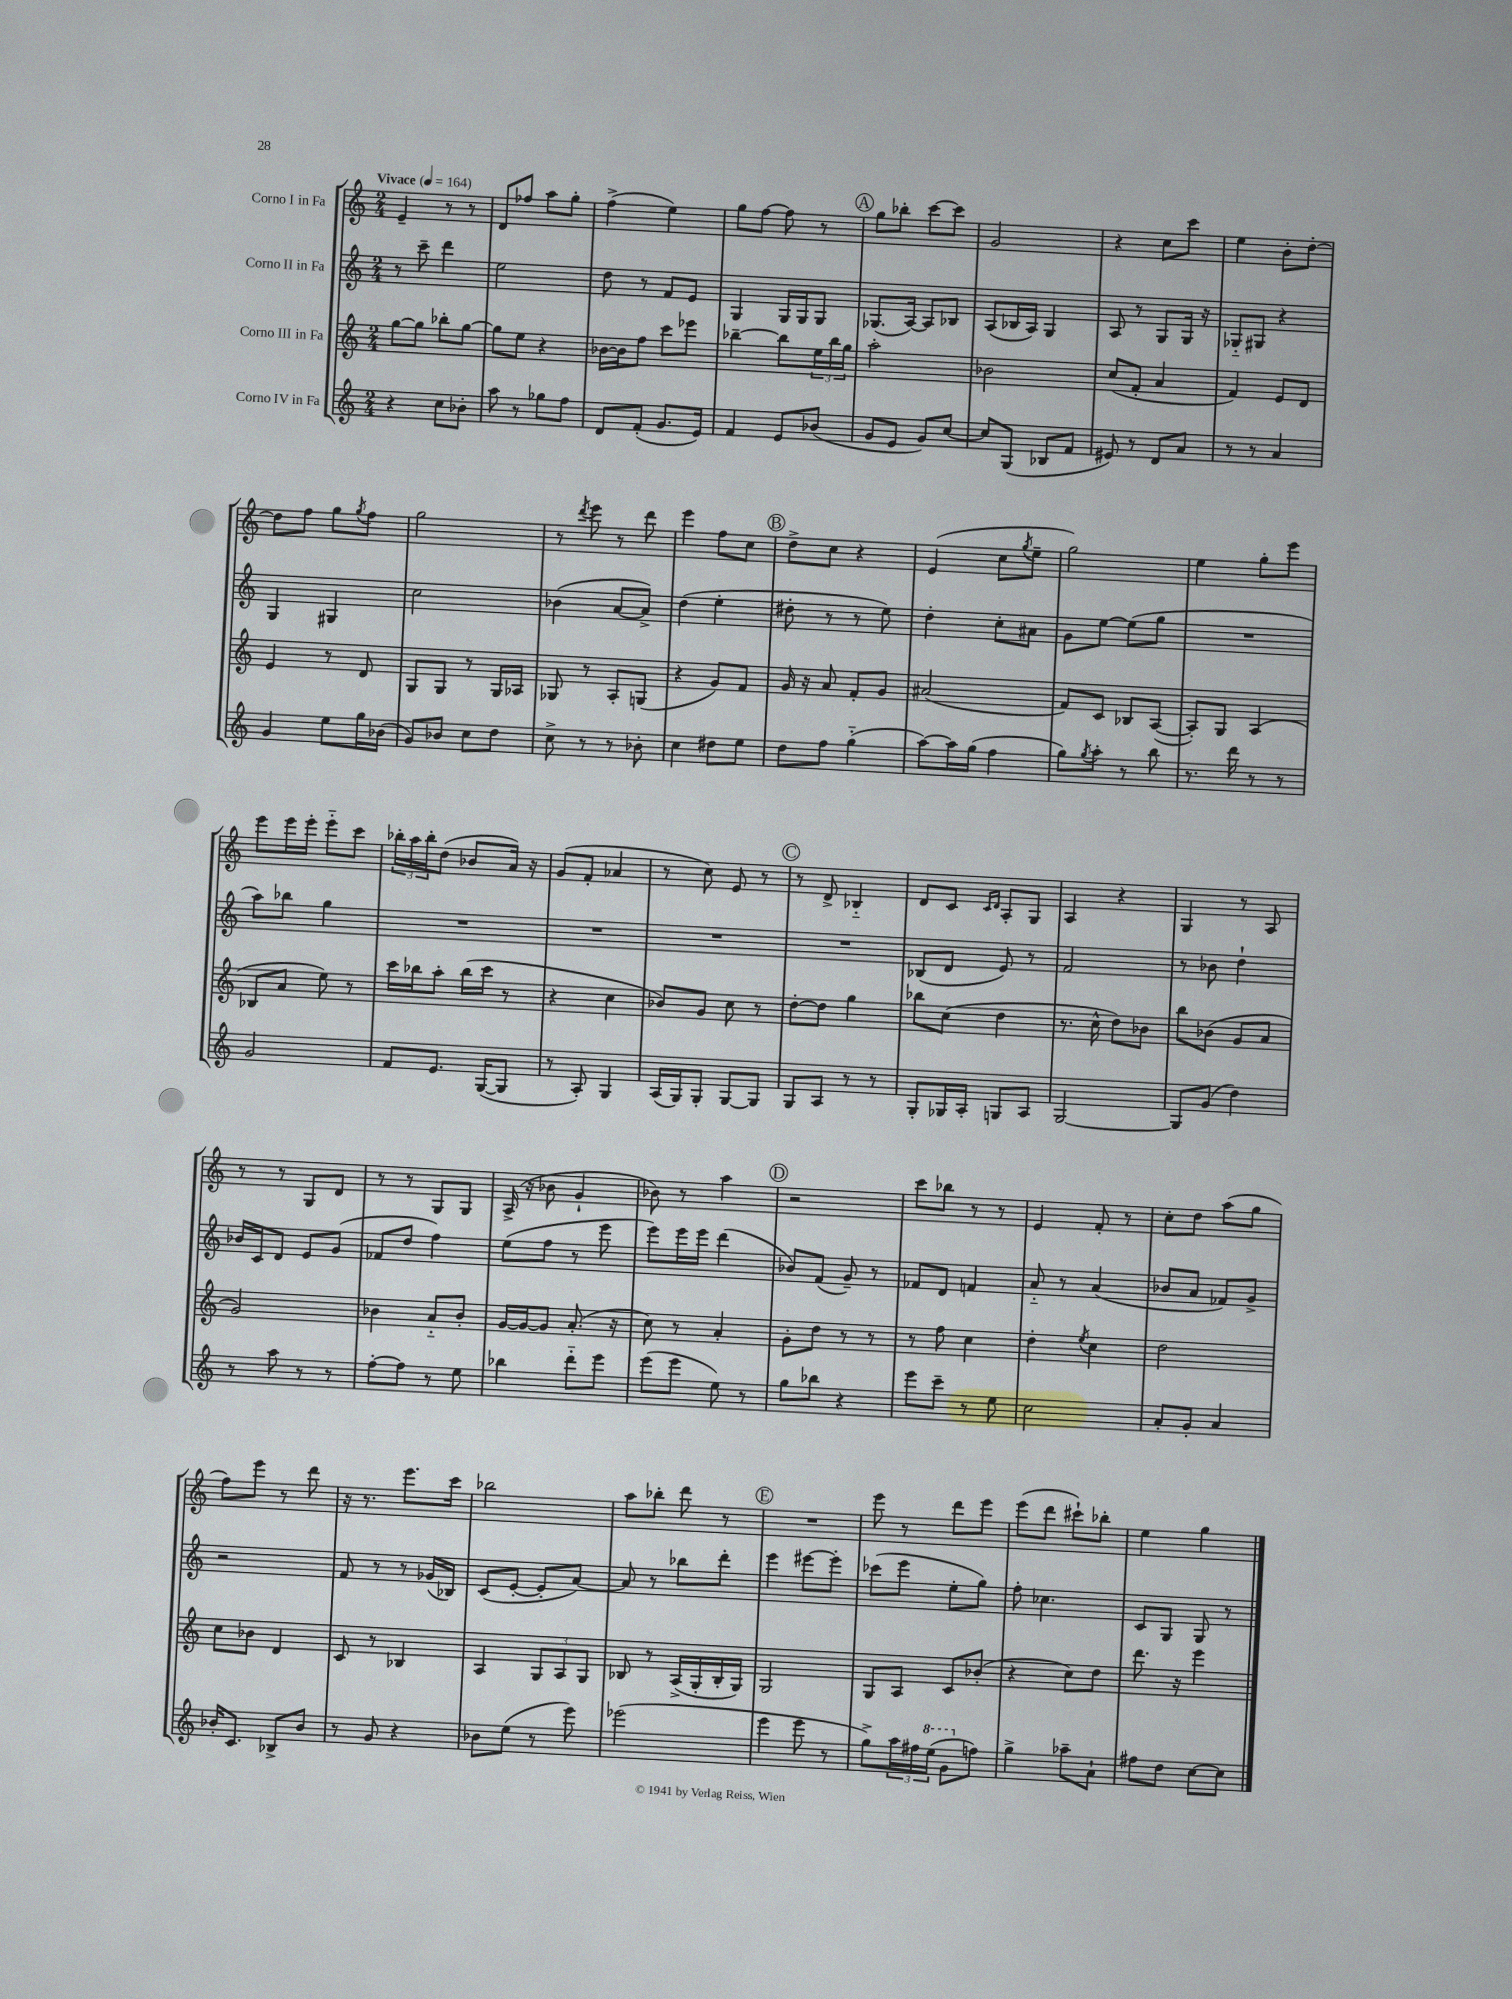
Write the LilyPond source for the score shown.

<<
\new StaffGroup <<
\new Staff = "s0" \with { instrumentName = "Corno I in Fa" } {
    \clef treble \key c \major \numericTimeSignature \time 2/4 \tempo "Vivace" 4 = 164
    e'4-- r8 r8 |
    d'8 fes''8 a''8 g''8-. |
    f''4->( e''4) |
    g''8 f''8~ f''8 r8 |
    \mark \markup { \circle "A" } g''8 bes''8-. c'''8~ c'''8 |
    g'2 |
    r4 c''8 c'''8 |
    e''4 b'8-. d''8~-. |
    d''8 f''8 g''8 \acciaccatura { g''8 } f''8 |
    g''2 |
    r8 \acciaccatura { d'''8 } e'''8 r8 d'''8 |
    e'''4 f''8 c''8 |
    \mark \markup { \circle "B" } d''8-> c''8 r4 |
    e'4( c''8 \acciaccatura { g''8 } e''8-- |
    g''2) |
    e''4 g''8-. e'''8 |
    e'''8 e'''16 e'''16-. e'''8-_ c'''8 |
    \tuplet 3/2 { bes''16-. a''16 bes''16-. } d''8( bes'8 a'16) r16 |
    g'8( f'8-. aes'4 |
    r8 c''8) e'8 r8 |
    \mark \markup { \circle "C" } r8 d'8-> bes4-_ |
    d'8 c'8 \grace { c'16 d'16 } a8-. g8 |
    a4 r4 |
    g4 r8 a8 |
    r8 r8 g8 d'8 |
    r8 r8 g8 g8 |
    a16->( r16 bes'8 g'4-! |
    bes'8) r8 a''4 |
    \mark \markup { \circle "D" } r2 |
    c'''8 bes''8 r8 r8 |
    e'4 f'8-. r8 |
    c''8-. d''8 a''8( g''8 |
    f''8) e'''8 r8 d'''8 |
    r16 r8. e'''8. c'''16 |
    bes''2 |
    a''8 bes''8-. d'''8 r8 |
    \mark \markup { \circle "E" } R2 |
    e'''8 r8 d'''8 e'''8 |
    e'''8( d'''8 cis'''8-!) bes''8-. |
    e''4 g''4 \bar "|." |
}
\new Staff = "s1" \with { instrumentName = "Corno II in Fa" } {
    \clef treble \key c \major \numericTimeSignature \time 2/4
    r8 c'''8-- d'''4 |
    e''2 |
    d''8 r8 f'8 e'8 |
    g4 g16 g16 g8 |
    \mark \markup { \circle "A" } ges8.( a16~) a8 bes8 |
    a8( bes16 a16) g4 |
    a8 r8 g8 g16 r16 |
    ges8-_ gis8 r4 |
    g4 gis4 |
    c''2 |
    bes'4( a'8~ a'8->) |
    d''4( e''4-. |
    \mark \markup { \circle "B" } dis''8-. r8 r8 e''8) |
    d''4-. c''8-. ais'8 |
    g'8 e''8~ e''8( g''8 |
    R2 |
    a''8) bes''8 g''4 |
    R2 |
    R2 |
    R2 |
    \mark \markup { \circle "C" } R2 |
    bes8( d'8 e'8) r8 |
    f'2 |
    r8 bes'8 d''4-! |
    bes'16 c'16 d'8 e'8 g'8( |
    fes'8 d''8 f''4) |
    e''8( f''8 r8 e'''8 |
    e'''8) e'''16 e'''16 d'''4( |
    \mark \markup { \circle "D" } bes'8) f'8( g'8--) r8 |
    fes'8 d'8 f'4 |
    a'8-_ r8 a'4( |
    bes'8 a'8 fes'8) g'8-> |
    r2 |
    f'8 r8 r8 ges'16( bes16) |
    c'8( e'8~-. e'8-. a'8~) |
    a'8 r8 bes''8 d'''8-. |
    \mark \markup { \circle "E" } e'''4 eis'''8~ eis'''8-. |
    ces'''8( e'''8 e''8-. g''8) |
    f''8-. ces''4. |
    c'8 g8 g8 r8 \bar "|." |
}
\new Staff = "s2" \with { instrumentName = "Corno III in Fa" } {
    \clef treble \key c \major \numericTimeSignature \time 2/4
    g''8~ g''8 bes''8-. g''8~ |
    g''8 e''8 r4 |
    bes'16~ bes'16 f''8 c'''8 ees'''8 |
    bes''4~-- bes''8 \tuplet 3/2 { e''16 bes''16 g''16 } |
    \mark \markup { \circle "A" } a''2-. |
    bes'2 |
    c''8( f'8-. a'4 |
    f'4) e'8 d'8 |
    e'4 r8 d'8 |
    g8 g8 r8 g16 aes16 |
    ges8 r8 a8-. g8( |
    r4 g'8) f'8 |
    \mark \markup { \circle "B" } g'16 r16 a'8 f'8-. g'8 |
    ais'2( |
    f'8) c'8 bes8 a8~( |
    a8-.) g8 a4( |
    bes8 a'8 e''8) r8 |
    c'''16 bes''16 a''8-. bes''16( c'''16 r8 |
    r4 c''4 |
    bes'8) g'8 c''8 r8 |
    \mark \markup { \circle "C" } d''8~-. d''8 g''4 |
    bes''8 c''8( d''4 |
    r8. c''16-^ d''8) bes'8 |
    b''8 bes'8( g'8 a'8 |
    g'2) |
    bes'4 a'8-_ bes'8-. |
    g'16~ g'16~ g'8 a'8.-.( r16 |
    c''8) r8 a'4-. |
    \mark \markup { \circle "D" } g'8-. d''8 r8 r8 |
    r8 f''8 c''4 |
    d''4-. \acciaccatura { e''8 } c''4 |
    d''2 |
    c''8 bes'8 d'4 |
    c'8 r8 bes4 |
    a4 \tuplet 3/2 { g8 a8 g8 } |
    bes8 r8 a16->( g16-. bes16-. g16) |
    \mark \markup { \circle "E" } g2 |
    g8 a8 c'8 bes'8-.( |
    r4 c''8) d''8 |
    d'''8. r16 e'''4 \bar "|." |
}
\new Staff = "s3" \with { instrumentName = "Corno IV in Fa" } {
    \clef treble \key c \major \numericTimeSignature \time 2/4
    r4 c''8 bes'8-. |
    a''8 r8 ges''8 f''8 |
    d'8 f'8-.( g'8. e'16) |
    f'4 e'8 bes'8( |
    \mark \markup { \circle "A" } g'8 e'8 g'8) c''8~ |
    c''8 g8( bes8 f'8 |
    eis'8) r8 d'8 a'8 |
    r8 r8 a'4 |
    g'4 e''8 g''16 bes'16( |
    g'8) bes'8 c''8 d''8 |
    c''8-> r8 r8 bes'8-. |
    c''4 dis''8 e''8 |
    \mark \markup { \circle "B" } d''8 f''8 g''4-_( |
    a''8~) a''16 g''16( f''4 |
    g''8) \acciaccatura { g''8 } a''8-. r8 b''8 |
    r8. d'''16 r8 r8 |
    g'2 |
    f'8 e'8. g16~( g8 |
    r8 a8-.) g4 |
    a16( g16) g8-. g8~ g8 |
    \mark \markup { \circle "C" } g8 a8 r8 r8 |
    g8-. ges16 a16-. g8 a8 |
    g2~ |
    g8 g'8( d''4) |
    r8 a''8 r8 r8 |
    f''8~-. f''8 r8 e''8 |
    bes''4 d'''8-_ e'''8 |
    e'''8( e'''8 e''8) r8 |
    \mark \markup { \circle "D" } g''8 bes''8 r4 |
    e'''8 c'''8-- r8 e''8 |
    c''2 |
    a'8-. g'8-. a'4 |
    bes'16-. c'8. bes8-> bes'8 |
    r8 g'8 r4 |
    bes'8 e''8( r8 e'''8) |
    ees'''2( |
    \mark \markup { \circle "E" } e'''4 e'''8 r8 |
    g''8->) \tuplet 3/2 { a''16 fis''16 \ottava #1 e'''16( } g''8 \ottava #0 f''8) |
    g''4-> aes''8-- a'8-! |
    fis''8 d''8 c''8~ c''8 \bar "|." |
}
>>
>>
\layout { \context { \Score \remove "Bar_number_engraver" } }
